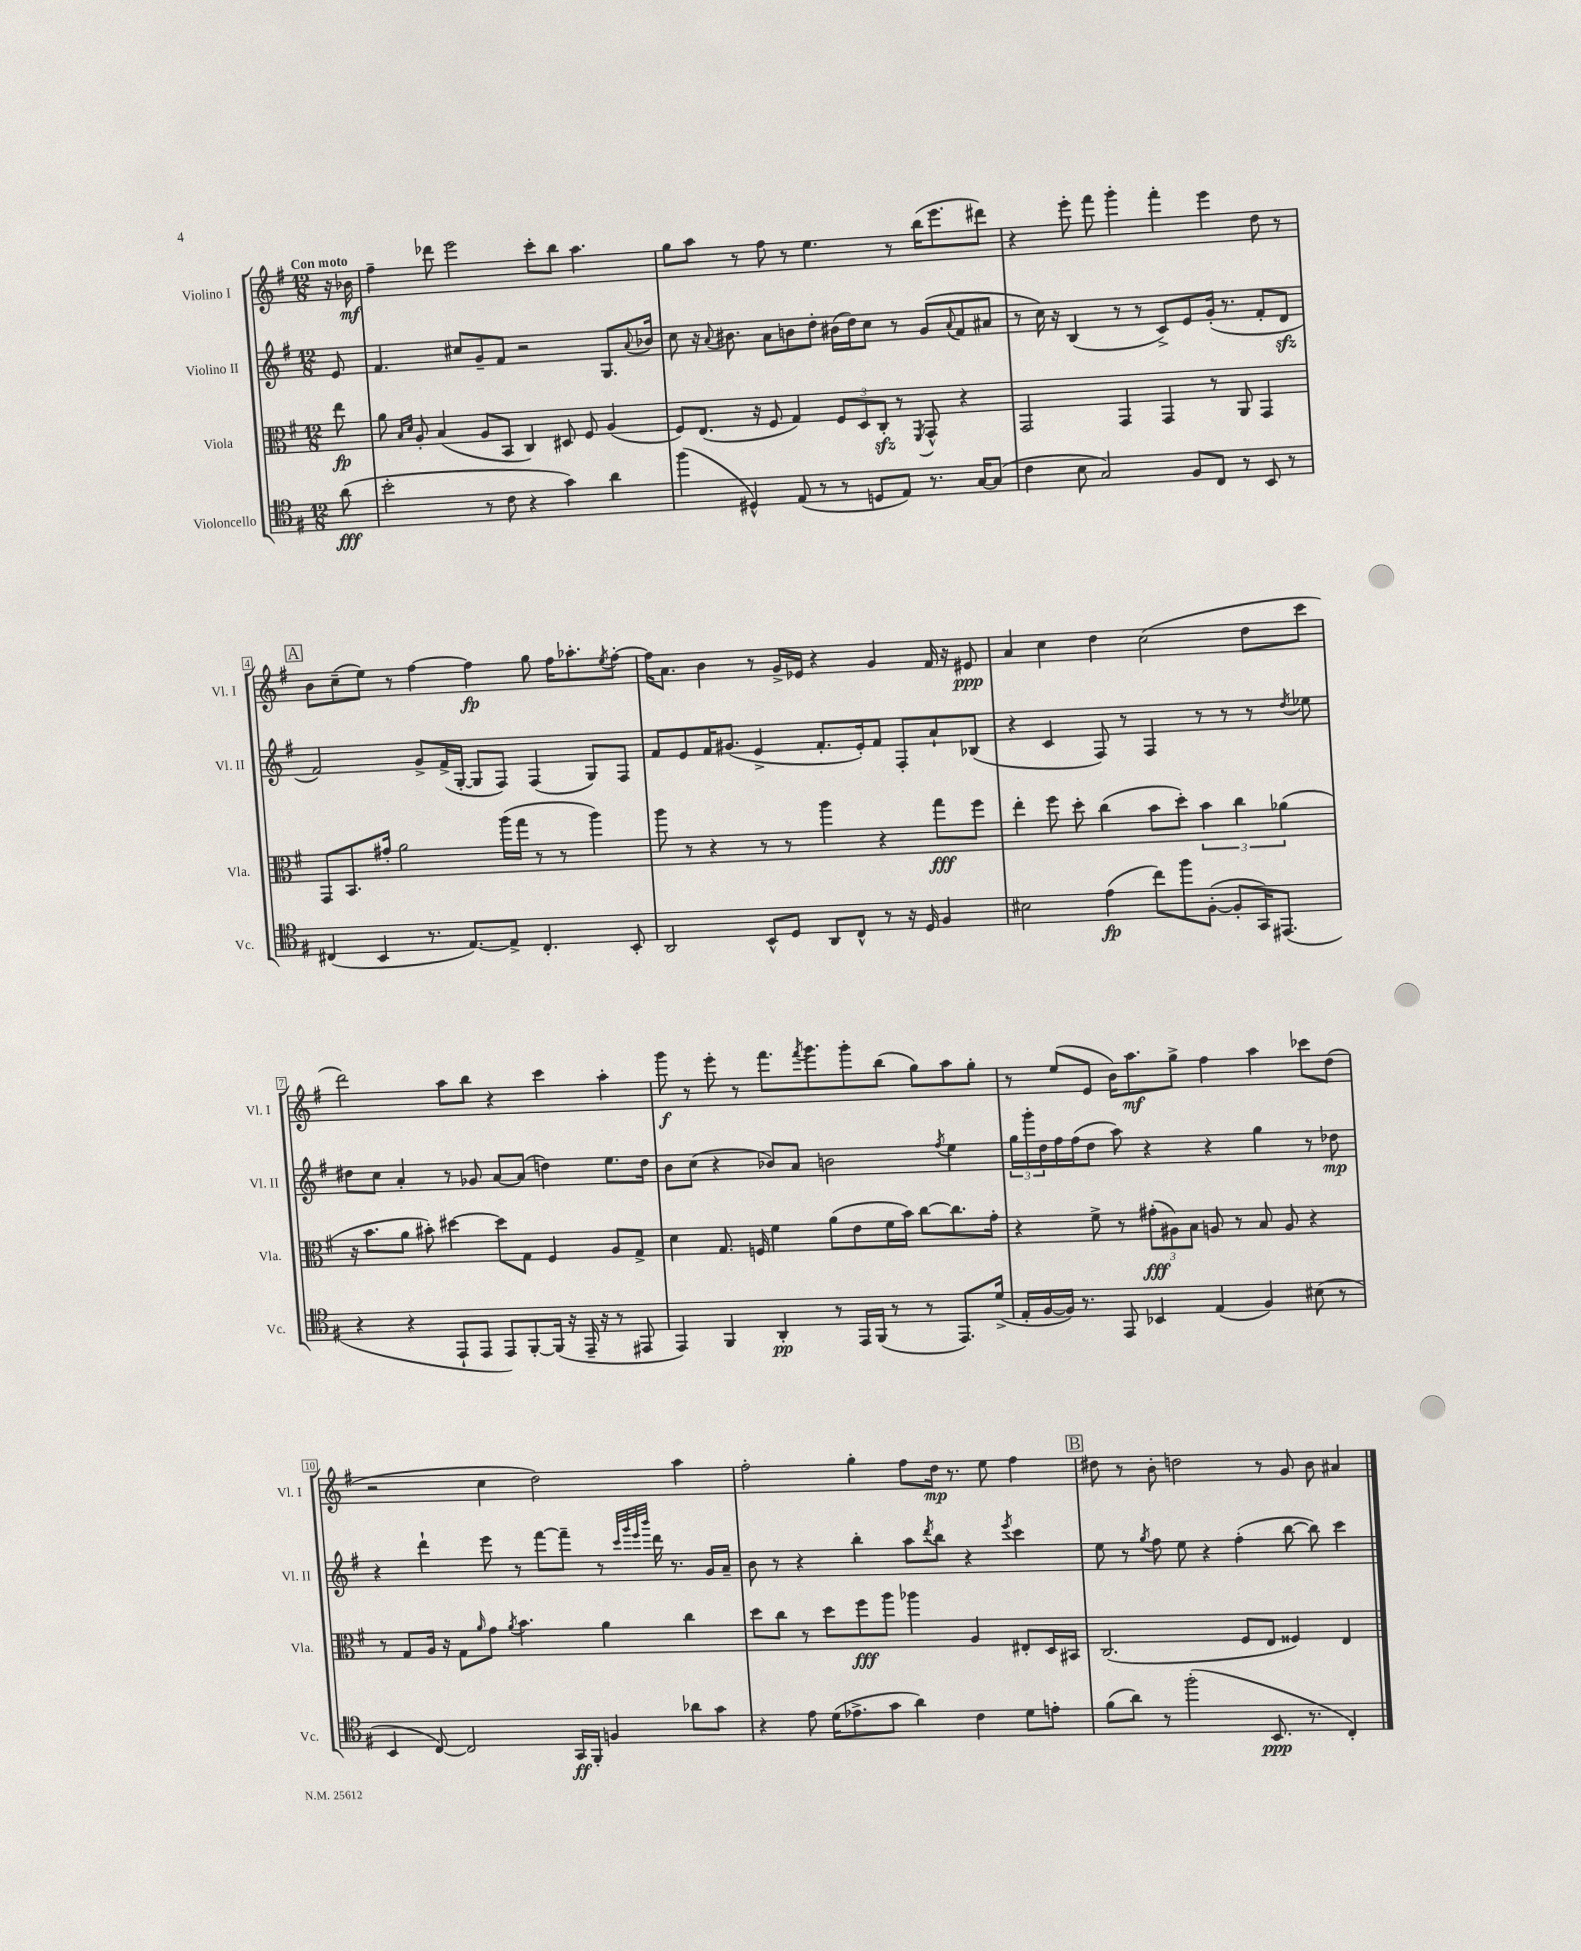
<<
\new StaffGroup <<
\new Staff = "s0" \with { instrumentName = "Violino I" shortInstrumentName = "Vl. I" } {
    \clef treble \key g \major \numericTimeSignature \time 12/8 \partial 8 \tempo "Con moto"
    r16 bes'16\mf |
    fis''4-- des'''8 e'''2 c'''8-. b''8 a''4. |
    g''8 a''8 r8 fis''8 r8 e''4. r8 b''16( e'''8. dis'''8) |
    r4 e'''8-. fis'''8 g'''4-. fis'''4-. e'''4 d''8 r8 |
    \mark \markup { \box "A" } b'8 c''8--( e''8) r8 fis''4~ fis''4\fp g''8 fis''16 aes''8.-. \acciaccatura { e''8 } fis''8~-. |
    fis''16 a'8. b'4 r8 g'16-> ees'16 r4 g'4 fis'16 r16 eis'8\ppp |
    a'4 c''4 d''4 c''2( d''8 c'''8 |
    d'''2) a''8 b''8 r4 c'''4 a''4-. |
    g'''8\f r8 e'''8-. r8 fis'''8. \acciaccatura { fis'''8 } g'''8. g'''8-. b''8( g''8) a''8 g''8-. |
    r8 e''8( e'8 b'16) a''8.\mf g''8-> fis''4 a''4 ces'''8 d''8( |
    r2 c''4 d''2) a''4 |
    fis''2-. g''4-. fis''8 d''16\mp r8. e''8 fis''4 |
    \mark \markup { \box "B" } dis''8 r8 b'8-. d''2 r8 g'8 b'8 ais'4 \bar "|." |
}
\new Staff = "s1" \with { instrumentName = "Violino II" shortInstrumentName = "Vl. II" } {
    \clef treble \key g \major \numericTimeSignature \time 12/8 \partial 8
    e'8 |
    fis'4. cis''8 g'8-- fis'8 r2 g8. \appoggiatura { a'8 } bes'16 |
    c''8 r16 \appoggiatura { a'8 } bis'8. a'8 b'8 d''8-. bis'16( d''16) c''8 r8 g'8( \appoggiatura { a'8 } fis'8 ais'8 |
    r8 c''16) r16 b4( r8 r8 c'8->) e'8 g'16-.( r8. fis'8-. d'8\sfz |
    \mark \markup { \box "A" } fis'2) g'8-> fis'16->( g16~-. g8 fis8) fis4( g8) fis8 |
    fis'8 e'8 fis'16 gis'8.( e'4-> fis'8.-. e'16-.) fis'8 fis8-. a'8-! bes8( |
    r4 c'4 fis8) r8 fis4 r8 r8 r8 \acciaccatura { d''8 } ees''8 |
    dis''8 c''8 a'4-. r8 ges'8 a'8~ a'8( d''4) e''8. d''16 |
    b'8 c''8( r4 bes'8) a'8 b'2 \acciaccatura { fis''8 } e''4 |
    \tuplet 3/2 { g''16 g'''16-. d''16 } fis''16 fis''16( d''8 a''8) r4 r4 g''4 r8 des''8\mp |
    r4 d'''4-! e'''8 r8 fis'''8~ fis'''8-- r8 \grace { c'''32 g'''32 e'''32 b'''32 } d'''16 r8. g'16 a'16-- |
    b'8 r8 r4 b''4-. a''8 \acciaccatura { d'''8 } b''8 r4 \acciaccatura { e'''8 } c'''4 |
    \mark \markup { \box "B" } e''8 r8 \acciaccatura { g''8 } fis''8 e''8 r4 fis''4-.( b''8~ b''8) c'''4 \bar "|." |
}
\new Staff = "s2" \with { instrumentName = "Viola" shortInstrumentName = "Vla." } {
    \clef alto \key g \major \numericTimeSignature \time 12/8 \partial 8
    e''8\fp |
    a'8 \grace { b16 d'16 } a8-. b4( a8 b,8 c4) dis8 fis8 a4( |
    fis8) e8.( r16 fis8 g4) \tuplet 3/2 { fis8 d8 c8-.\sfz } r8 \acciaccatura { fis,8 } g,8-^ r4 |
    g,2 g,4 g,4 r8 a,8 g,4 |
    \mark \markup { \box "A" } g,8 b,8. gis'16-. a'2 a''16( g''16 r8 r8 a''4) |
    a''8 r8 r4 r8 r8 a''4 r4 g''8\fff fis''8 |
    e''4-. fis''8 d''8-. c''4( b'8 d''8-.) \tuplet 3/2 { b'4 c''4 aes'4( } |
    r16 b'8. a'8 bis'8-.) dis''4~ dis''8 g8 fis4 a8 g8-> |
    d'4 g8. f16 fis'4 a'8( e'8 fis'16 b'16) c''8~ c''8. g'16-. |
    r4 fis'8-> r8 \tuplet 3/2 { gis'8-.\fff( ais8) b8 } a8 r8 b8 a8 r4 |
    r8 g8 a16 r16 g8 \grace { a'16 } g'8 \acciaccatura { a'8 } b'4. a'4 c''4 |
    d''8 c''8 r8 d''8 fis''8\fff a''8 aes''4 a4 eis8-. d16 bis,16 |
    \mark \markup { \box "B" } c2.( fis8 e8 fisis4) e4 \bar "|." |
}
\new Staff = "s3" \with { instrumentName = "Violoncello" shortInstrumentName = "Vc." } {
    \clef tenor \key g \major \numericTimeSignature \time 12/8 \partial 8
    a'8\fff( |
    b'2-. r8 c'8 r4 g'4) a'4 |
    fis''4( dis4-^) e8( r8 r8 d8 e8) r8. g16~ g8( |
    c'4 b8 g2) fis8 c8 r8 b,8 r8 |
    \mark \markup { \box "A" } cis4( b,4 r8. e8.~) e8-> cis4.-. b,8-. |
    a,2 b,8-^ d8 a,8 c8-^ r8 r16 d16 fis4 |
    bis2 e'4\fp( c''8) fis''8 fis8~-.( fis8-. g,16) eis,8.( |
    r4 r4 e,8-! e,8 e,8) fis,8~-. fis,16( r16 e,16-- r16 r8 eis,8 |
    e,4) fis,4 a,4-.\pp r8 e,16 fis,16( r8 r8 e,8.) d'16->( |
    e16-. fis16~ fis16) r8. e,8 bes,4 e4( fis4) bis8( r8 |
    b,4 c8~) c2 g,16\ff fis,16-. f4 aes'8 g'8 |
    r4 e'8 d'16( ees'8.-> g'8 a'4) c'4 d'8 e'8-. |
    \mark \markup { \box "B" } fis'8( a'8) r8 fis''2-.( b,8.\ppp r8. c4-.) \bar "|." |
}
>>
>>
\layout { \context { \Score \override BarNumber.stencil = #(make-stencil-boxer 0.1 0.3 ly:text-interface::print) } }
